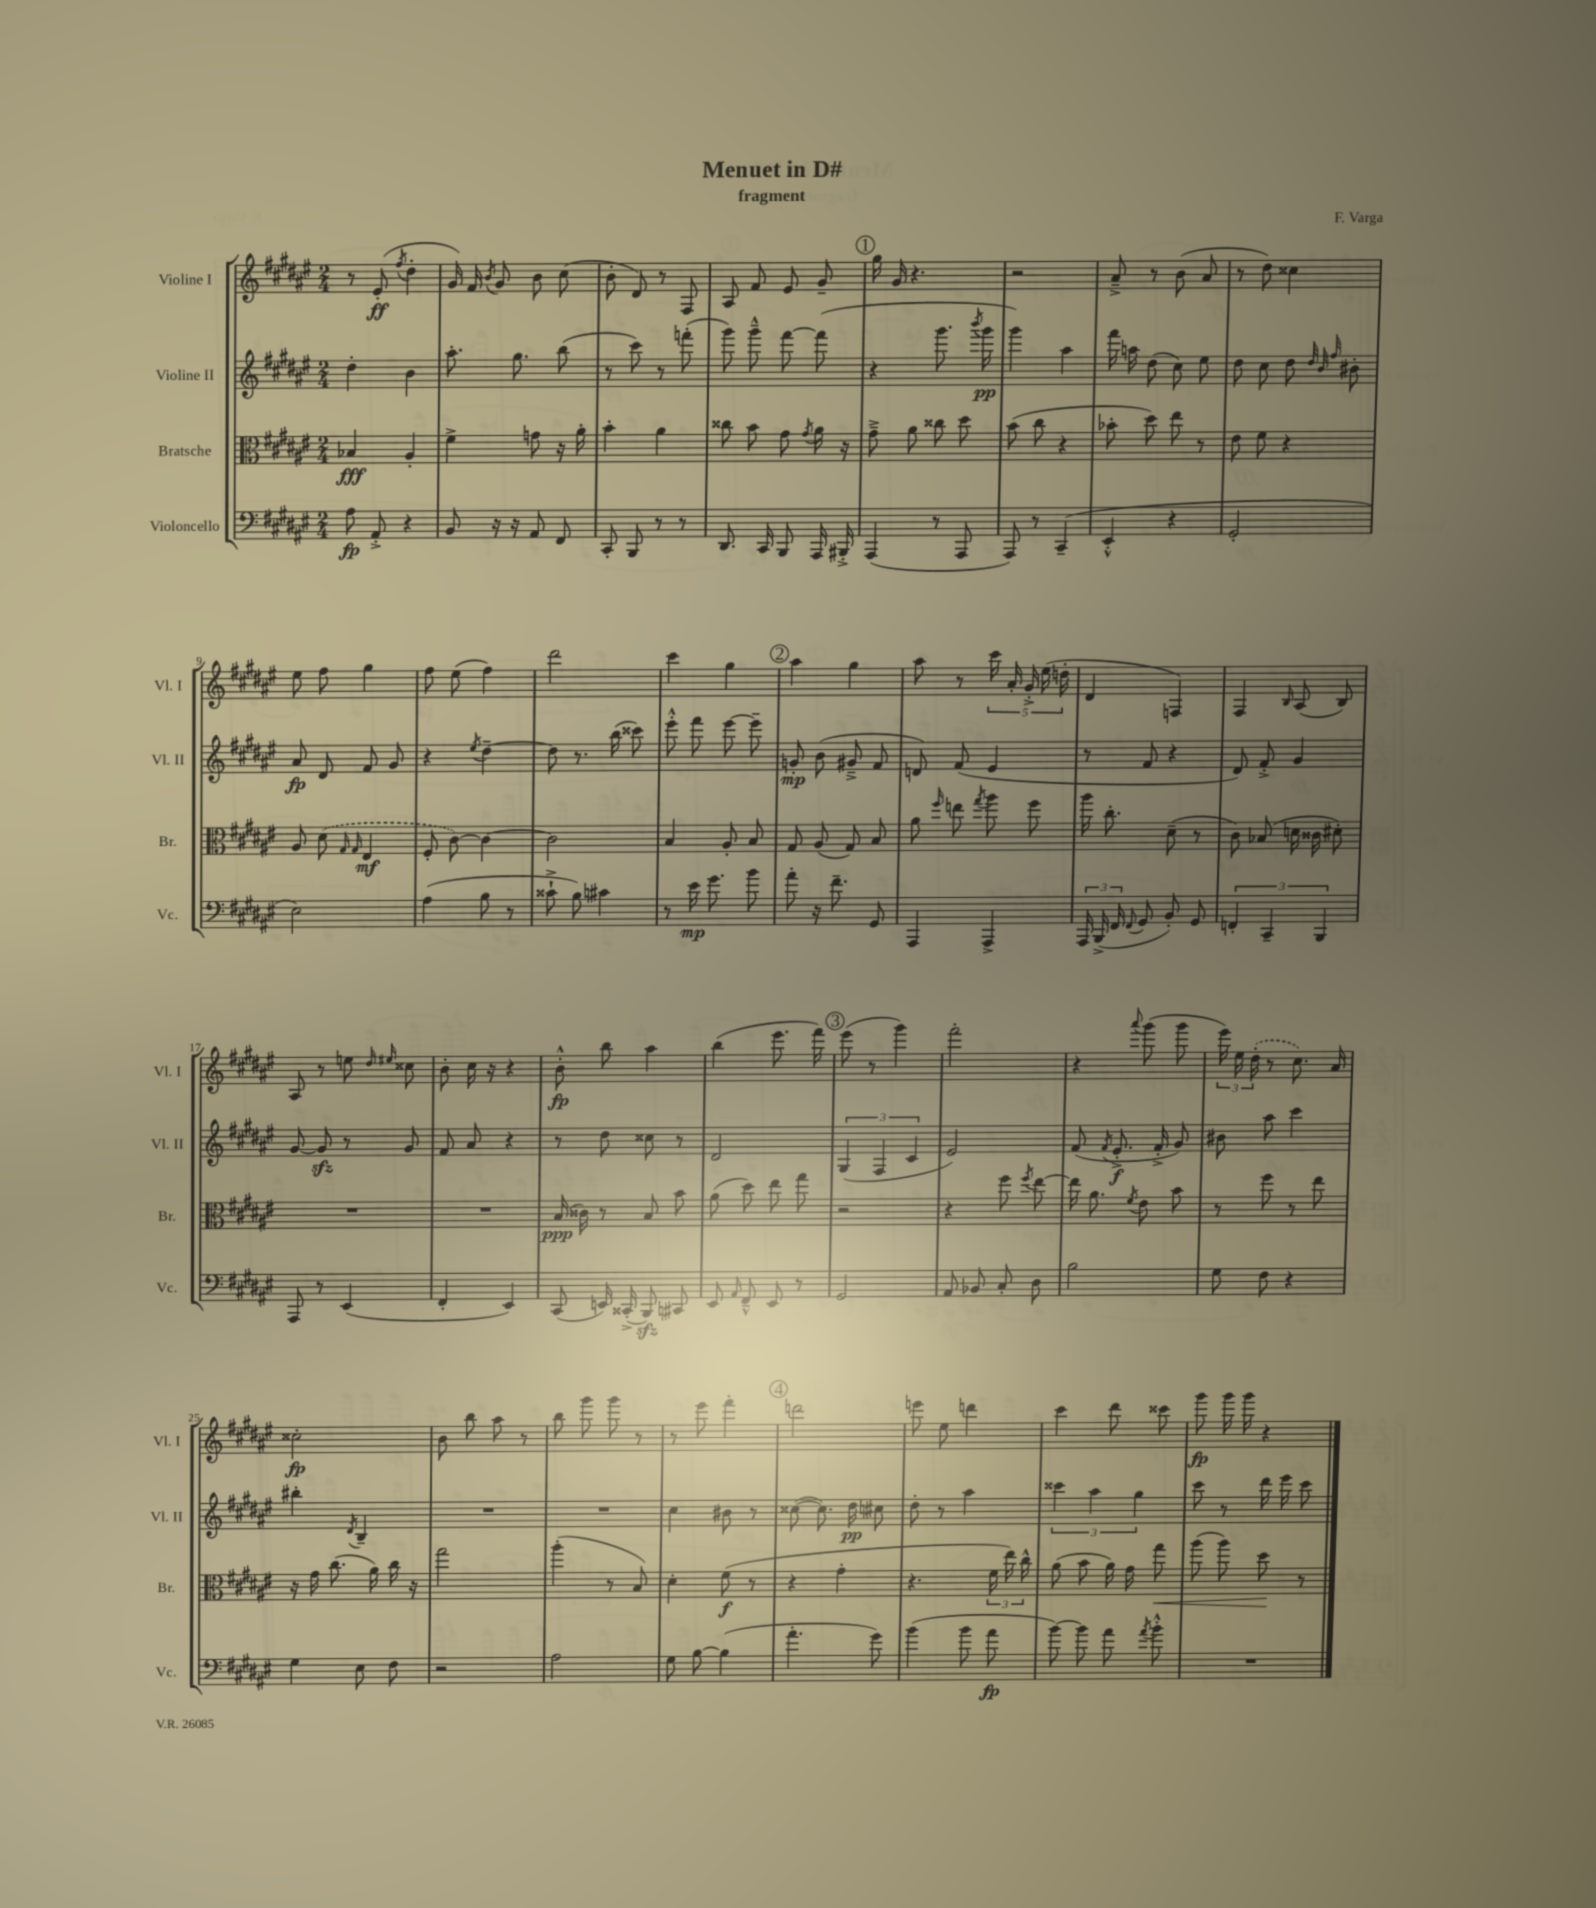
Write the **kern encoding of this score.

**kern	**kern	**kern	**kern
*staff4	*staff3	*staff2	*staff1
*clefF4	*clefC3	*clefG2	*clefG2
*k[f#c#g#d#a#e#]	*k[f#c#g#d#a#e#]	*k[f#c#g#d#a#e#]	*k[f#c#g#d#a#e#]
*M2/4	*M2/4	*M2/4	*M2/4
8A#	4B-	4dd#'	8r
8AA#'^	.	.	(8e#'
.	.	.	8qff#
4r	4A#'	4b	4dd#'
=	=	=	=
8BB	4f#^	8.aa#'	16g#)
.	.	.	16f#
.	.	.	8qb
16r	.	.	8g#
16r	.	8.gg#	.
8AA#	8g	.	8b
8FF#	16r	(8bb	(8cc#
.	16a#'	.	.
=	=	=	=
8CC#'	4b'	8r	8b'
8BBB	.	8ccc#)	8d#)
8r	4a#	8r	8r
8r	.	(8fff'	8F#
=	=	=	=
8.DD#	8cc##	8ggg#)	8A#
.	8b	8ggg#~^^	8f#
16CC#	.	.	.
8BBB	8g#	[8fff#	8e#
.	8qg#	.	.
16AAA#	16a#	(8fff#]	8g#~
16BBB#'^	16r	.	.
=	=	=	=
(4AAA#	8g#~^	4r	16gg#
.	.	.	16g#
.	8a#	.	4.r
8r	8cc##	8.ggg#	.
8AAA#	8dd#	.	.
.	.	8qbbb	.
.	.	16ggg#	.
=	=	=	=
8AAA#)	(8b	4ggg#)	2r
8r	8cc#	.	.
(4CC#~	4r	4aa#	.
=	=	=	=
4EE#'^^	8b-'	16fff#	8a#~^
.	.	16aa	.
.	8dd#)	(8dd#	8r
4r	8ee#	8cc#)	(8b
.	8r	8ee#	8a#
=	=	=	=
2GG#'	8e#	8dd#	8r
.	8f#	8cc#	8dd#)
.	4r	8dd#	4cc##
.	.	32qqdd#	.
.	.	32qqb	.
.	.	32qqff#	.
.	.	8b#'	.
=	=	=	=
2E#)	8A#	8a#	8ee#
.	(8d#	8d#	8ff#
.	16qqG#	.	.
.	16qqG#	.	.
.	4E#	8f#	4gg#
.	.	8g#	.
=	=	=	=
(4A#	8F#'	4r	8ff#
.	[8c#)	.	(8ee#
.	.	8qee#	.
8B	4c#_	[4dd#~	4ff#)
8r	.	.	.
=	=	=	=
8c##`^	2c#]	8dd#]	2ddd#
8B)	.	8.r	.
4c#	.	.	.
.	.	(16bb	.
.	.	8ccc##)	.
=	=	=	=
8r	4B	8eee#'^^	4ccc#
16e#	.	8fff#	.
8.g#	.	.	.
.	8A#'	[8eee#	4gg#
8b	8B	8eee#~]	.
=	=	=	=
8a#'	8G#	8g'	4aa#
16r	(8A#	(8b	.
8.f#~	.	.	.
.	8G#)	8g#~^	4gg#
8GG#	8B	8f#	.
=	=	=	=
4AAA#	8a#	8d)	8aa#
.	16qqff#	.	.
.	8ee	(8f#	8r
.	8qgg#	.	.
4AAA#^	8aa#	4e#	20ccc#
.	.	.	20a#'
.	.	.	20g#'^
.	8ff#	.	.
.	.	.	(20ee#
.	.	.	20dd'
=	=	=	=
24AAA#	16aa#	8r	4d#
(24BBB^	.	.	.
.	8.cc#'	.	.
24FF#	.	.	.
8qqFF#	.	.	.
8GG#	.	8f#	.
8BB')	(8d#~	4r	4F)
8GG#	8r	.	.
=	=	=	=
6FF'	8c#)	8d#)	4F#
.	(8B-	8f#'^	.
6CC#~	.	.	.
.	.	.	16qqB
.	16d	4g#	(8A#
.	16c##	.	.
6BBB	.	.	.
.	8d#')	.	8B)
=	=	=	=
8AAA#	2r	[8g#	8A#
8r	.	8g#]	8r
(4EE#	.	8r	8ee
.	.	.	16qqdd#
.	.	.	16qqee#
.	.	8g#	8cc##
=	=	=	=
4FF#'	2r	8f#	8b'
.	.	8a#	16cc#
.	.	.	16r
4EE#)	.	4r	4r
=	=	=	=
(8CC#	(16B	8r	8b'^^
.	16c##)	.	.
16EE)	8r	8dd#	8bb
(16CC##'^	.	.	.
8BBB)	8B	8cc##	4aa#
8CC#	8b	8r	.
=	=	=	=
8EE#	(8a#	2d#	(4bb
16qqAA#	.	.	.
8FF#~^^	8dd#)	.	.
8EE#	8ee#	.	8.eee#
8r	8gg#	.	.
.	.	.	16fff#)
=	=	=	=
2GG#	2r	(6G#	(8eee#
.	.	.	8r
.	.	6F#	.
.	.	.	4ggg#)
.	.	6c#	.
=	=	=	=
8AA#	4r	2e#)	2fff#'
8BB-	.	.	.
8C#'	8ff#	.	.
.	8qff#	.	.
8D#	[8ee#	.	.
=	=	=	=
2B	16ee#]	(8f#	4r
.	8.a#	.	.
.	.	8qf#	.
.	.	8.e#'^	.
.	8qf#	.	8qqaaa#
.	8e#	.	(8ggg#
.	.	16f#'^	.
.	8b	8g#)	8ggg#
=	=	=	=
8G#	8r	8b#	24eee#)
.	.	.	24ee#
.	.	.	(24dd#'
8F#	8ff#	8aa#	8r
4r	8r	4ccc#	8.cc#)
.	8ee#	.	.
.	.	.	16a#
=	=	=	=
4G#	16r	4bb#'	2cc##'
.	16g#	.	.
.	(8.cc#	.	.
.	.	8qd#	.
8E#	.	4B~	.
.	16a#)	.	.
8F#	16cc#	.	.
.	16r	.	.
=	=	=	=
2r	2gg#	2r	8b
.	.	.	8bb
.	.	.	8aa#
.	.	.	8r
=	=	=	=
2A#	(4aa#'	2r	8bb
.	.	.	8ggg#
.	8r	.	8ggg#
.	8B)	.	8r
=	=	=	=
8G#	4d#'	4cc#	8r
[8B	.	.	8eee#
(4B]	(8f#	8b#	4fff#'
.	8r	8r	.
=	=	=	=
4.a#'	4r	([8cc##	2ddd
.	.	8.cc##])	.
.	4g#'	.	.
.	.	16dd#	.
8g#)	.	8cc#	.
=	=	=	=
(4b	4.r	8dd#'	8eee
.	.	8r	8ee#
8b	.	4aa#	4ddd
8a#	24f#	.	.
.	24ee#)	.	.
.	24cc#^^	.	.
=	=	=	=
[8b)	(8a#	6ccc##	4ccc#
8b]	8b	.	.
.	.	6aa#	.
8a#	16a#)	.	8ddd#
.	16g#	.	.
.	.	6gg#	.
8qa#	.	.	.
8b'^^	8gg#	.	8ccc##
=	=	=	=
2r	(8aa#	8ccc#	8ggg#
.	8aa#)	8r	16ggg#
.	.	.	16ggg#
.	8dd#	16ddd#	4r
.	.	16eee#	.
.	8r	8ccc#	.
==	==	==	==
*-	*-	*-	*-
